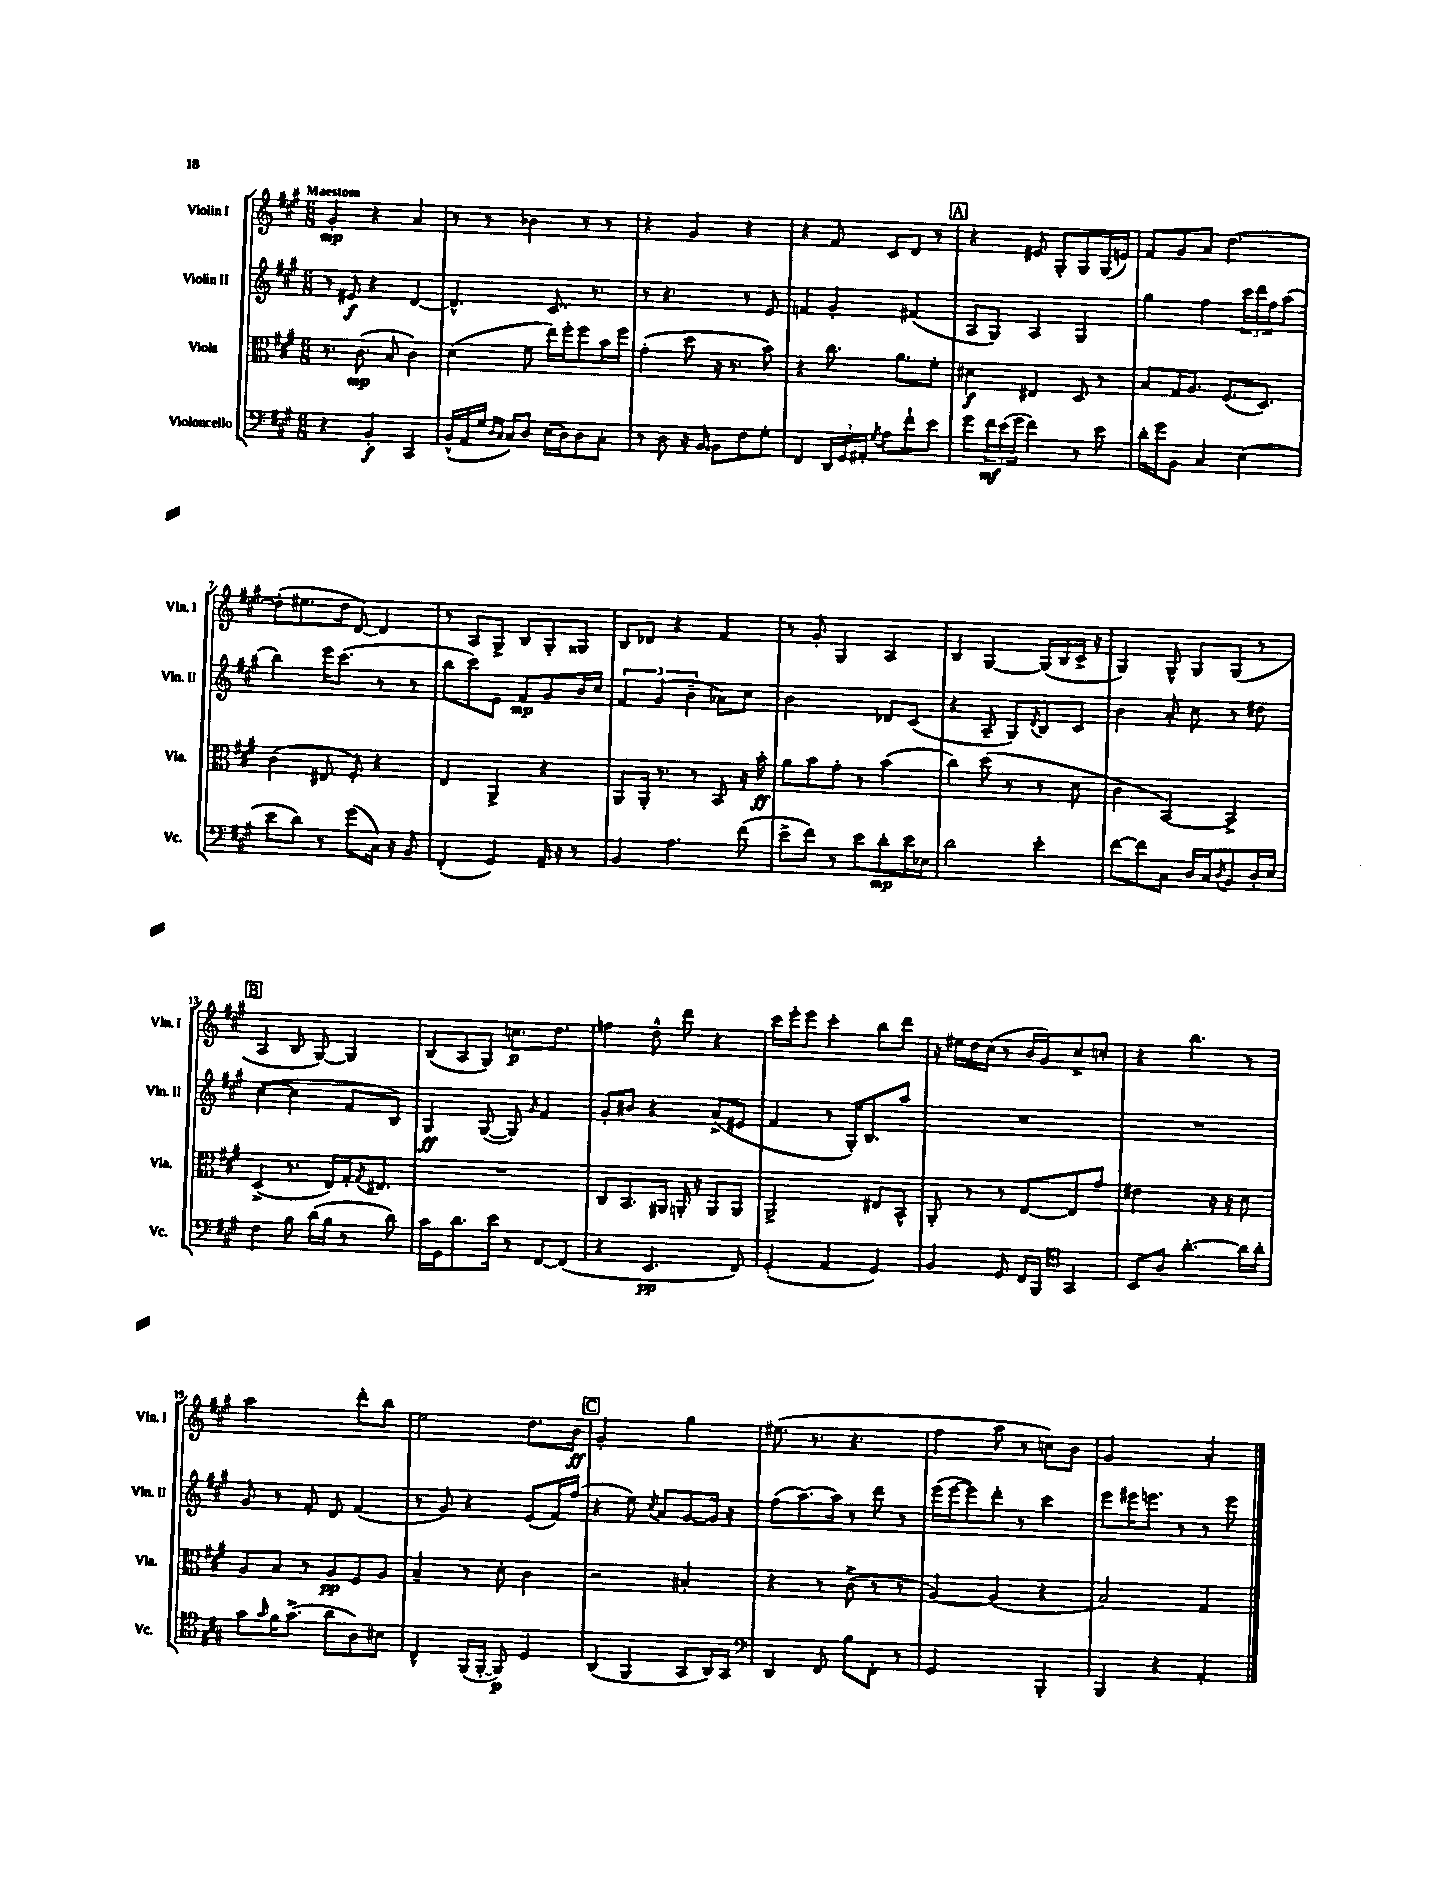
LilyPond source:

<<
\new StaffGroup <<
\new Staff = "s0" \with { instrumentName = "Violin I" shortInstrumentName = "Vln. I" } {
    \clef treble \key a \major \numericTimeSignature \time 6/8 \tempo "Maestoso"
    gis'4-.\mp r4 a'4 |
    r8 r8 bes'4 r8 r8 |
    r4 gis'4 r4 |
    r4 fis'8 cis'8 d'8 r8 |
    \mark \markup { \box "A" } r4 eis'8 gis8-. gis8 gis16( e'16) |
    fis'8 gis'8 a'8 d''4.~ |
    d''8-.( eis''8. d''16 d'8~) d'4 |
    r8 a8 gis8-> b8 gis8-. gisis8 |
    b8 des'8 r4 fis'4 |
    r8 gis'8-. gis4 a4 |
    b4 gis4~ gis16( b16 cis'16-> r16 |
    gis4) gis8-^ gis8 gis8( r8 |
    \mark \markup { \box "B" } a4 b8 gis8~) gis4 |
    b8( a8 gis8) c''8.\p d''8. |
    f''4 d''8-^ d'''8 r4 |
    cis'''16 e'''16-. e'''8 cis'''4-. b''8 d'''8 |
    r16 eis''16 d''16 cis''16( r8 b'16 gis'16) cis''8-> c''8-. |
    r4 b''4. r8 |
    a''2 d'''8-. b''8 |
    e''2 d''8. b'16\ff |
    \mark \markup { \box "C" } gis'2-. gis''4 |
    eis''8.( r8. r4. |
    fis''4 a''8 r8 c''8) b'8 |
    gis'2 a'4-. \bar "|." |
}
\new Staff = "s1" \with { instrumentName = "Violin II" shortInstrumentName = "Vln. II" } {
    \clef treble \key a \major \numericTimeSignature \time 6/8
    r8 eis'8\f r4 d'4~ |
    d'4.-^ cis'8. r8. |
    r8 r4. r8 e'8 |
    f'4 gis'4-. fis'4( |
    \mark \markup { \box "A" } a8 gis8) a4 gis4 |
    gis''4 fis''4 \tuplet 3/2 { cis'''16 d'''16 fis''16 } a''8( |
    b''4) e'''16 cis'''8.( r8 r8 |
    b''8 cis'''8) e'8 fis'8\mp gis'8 b'16 cis''16 |
    \tuplet 3/2 { fis'4 gis'4( b'4-- } aes'8) cis''8 |
    b'2 des'8 cis'8( |
    r4 a8-- gis8) \acciaccatura { d'8 } b8 cis'8 |
    b'4 a'8-. cis''8 r8 dis''8 |
    \mark \markup { \box "B" } cis''4~( cis''4 fis'8 b8) |
    gis4\ff gis8~( gis8) \grace { gis'16 } fis'4 |
    gis'8-. bis'8 r4 a'8->( eis'8 |
    fis'4 r8 gis16-.) b8. a''8 |
    R2. |
    R2. |
    gis'8 r8 fis'8-. d'8 fis'4( |
    r8 gis'8) r4 e'8( fis'16) fis''16( |
    \mark \markup { \box "C" } r4 e''8) \acciaccatura { cis''8 } a'8 gis'8~ gis'16 r16 |
    fis''8( a''8.~) a''16 r8 d'''8 r8 |
    e'''16( e'''16~ e'''8) d'''8-. r8 cis'''4 |
    e'''8 eis'''16 e'''8. r8 r8 e'''8 \bar "|." |
}
\new Staff = "s2" \with { instrumentName = "Viola" shortInstrumentName = "Vla." } {
    \clef alto \key a \major \numericTimeSignature \time 6/8
    r8. cis'8.\mp( b8 cis'4) |
    d'4( fis'8 e''16) fis''16-. fis''8 b'16 fis''16 |
    gis'4-.( d''8 r16 r8. b'8) |
    r4 cis''8. a'8. fis'8-. |
    \mark \markup { \box "A" } dis'4\f eis4 d8 r8 |
    b8 gis16 a8. fis8.( d8.) |
    cis'4( eis8 fis8-.) r4 |
    e4 a,4-> r4 |
    a,8 a,16-. r8. r8 b,8 r16 b'16-.\ff |
    a'8 b'8 gis'8-. r8 b'4( |
    cis''4) d''8( r8 r8 d'8 |
    cis'4 b,4~) b,4-> |
    \mark \markup { \box "B" } d4->( r8. e16) gis16-. \acciaccatura { gis8 } eis8. |
    R2. |
    cis8 b,8. ais,16 a,16-. r16 a,8 a,8 |
    a,2-> eis8 b,8-^ |
    a,8-. r8 r8 e8~ e8 gis'8 |
    eis'2 r16 r16 d'8 |
    a8 b8 r8 a8\pp fis8 a8 |
    b4-- r8 d'8-. cis'4 |
    \mark \markup { \box "C" } r2 bis4-. |
    r4 r8 cis'8->( r8 r8 |
    a4~) a4( r4 |
    b2) gis4 \bar "|." |
}
\new Staff = "s3" \with { instrumentName = "Violoncello" shortInstrumentName = "Vc." } {
    \clef bass \key a \major \numericTimeSignature \time 6/8
    r4 b,4-.\f cis,4 |
    b,16-^( a,16 gis16 \grace { d16 cis16 } cis16) d8 e16( d16) d8 cis8-. |
    r8 d8 r16 b,16~ b,8 fis8 gis8-. |
    fis,4 \tuplet 3/2 { d,16 gis,16 ais,16-. } \acciaccatura { gis8 } a8 fis'8-! e'8 |
    \mark \markup { \box "A" } gis'8 \tuplet 3/2 { fis'16\mf e'16( gis'16 } fis'4) r8 e'8 |
    d'16-. gis'16 b,8 cis4 e4( |
    e'8 d'8) r8 gis'8( cis16) r16 b,8 |
    fis,4-.( gis,4) a,16-- r16 r8 |
    b,4 a4. fis'8( |
    e'8-> fis'8) r8 e'8 d'8-.\mp e'16 ees16 |
    d'2 e'4-. |
    fis'8~ fis'8 cis8 d16 cis16 \acciaccatura { d8 } b,8 d16-. e16 |
    \mark \markup { \box "B" } fis4 b8 d'16( b16 r8 d'8) |
    cis'16 gis,16 d'8. e'16 r8 fis,8~ fis,8( |
    r4 e,4.\pp fis,8) |
    gis,4-.( a,4 gis,4) |
    b,4 gis,8 fis,16 b,,16 \clef tenor gis,4 |
    b,8 a8 a'4.~-. a'16 a'16-. |
    gis'8 \grace { gis'16 } fis'16 gis'8.->( a'8 a8) bis8 |
    cis4-^ fis,16( fis,16~-. fis,8\p) d4 |
    \mark \markup { \box "C" } a,4( fis,4 gis,8 a,16) gis,16 |
    \clef bass d,4 fis,8 b8 fis,8-. r8 |
    gis,2 b,,4-. |
    b,,4 r4 a,4-. \bar "|." |
}
>>
>>
